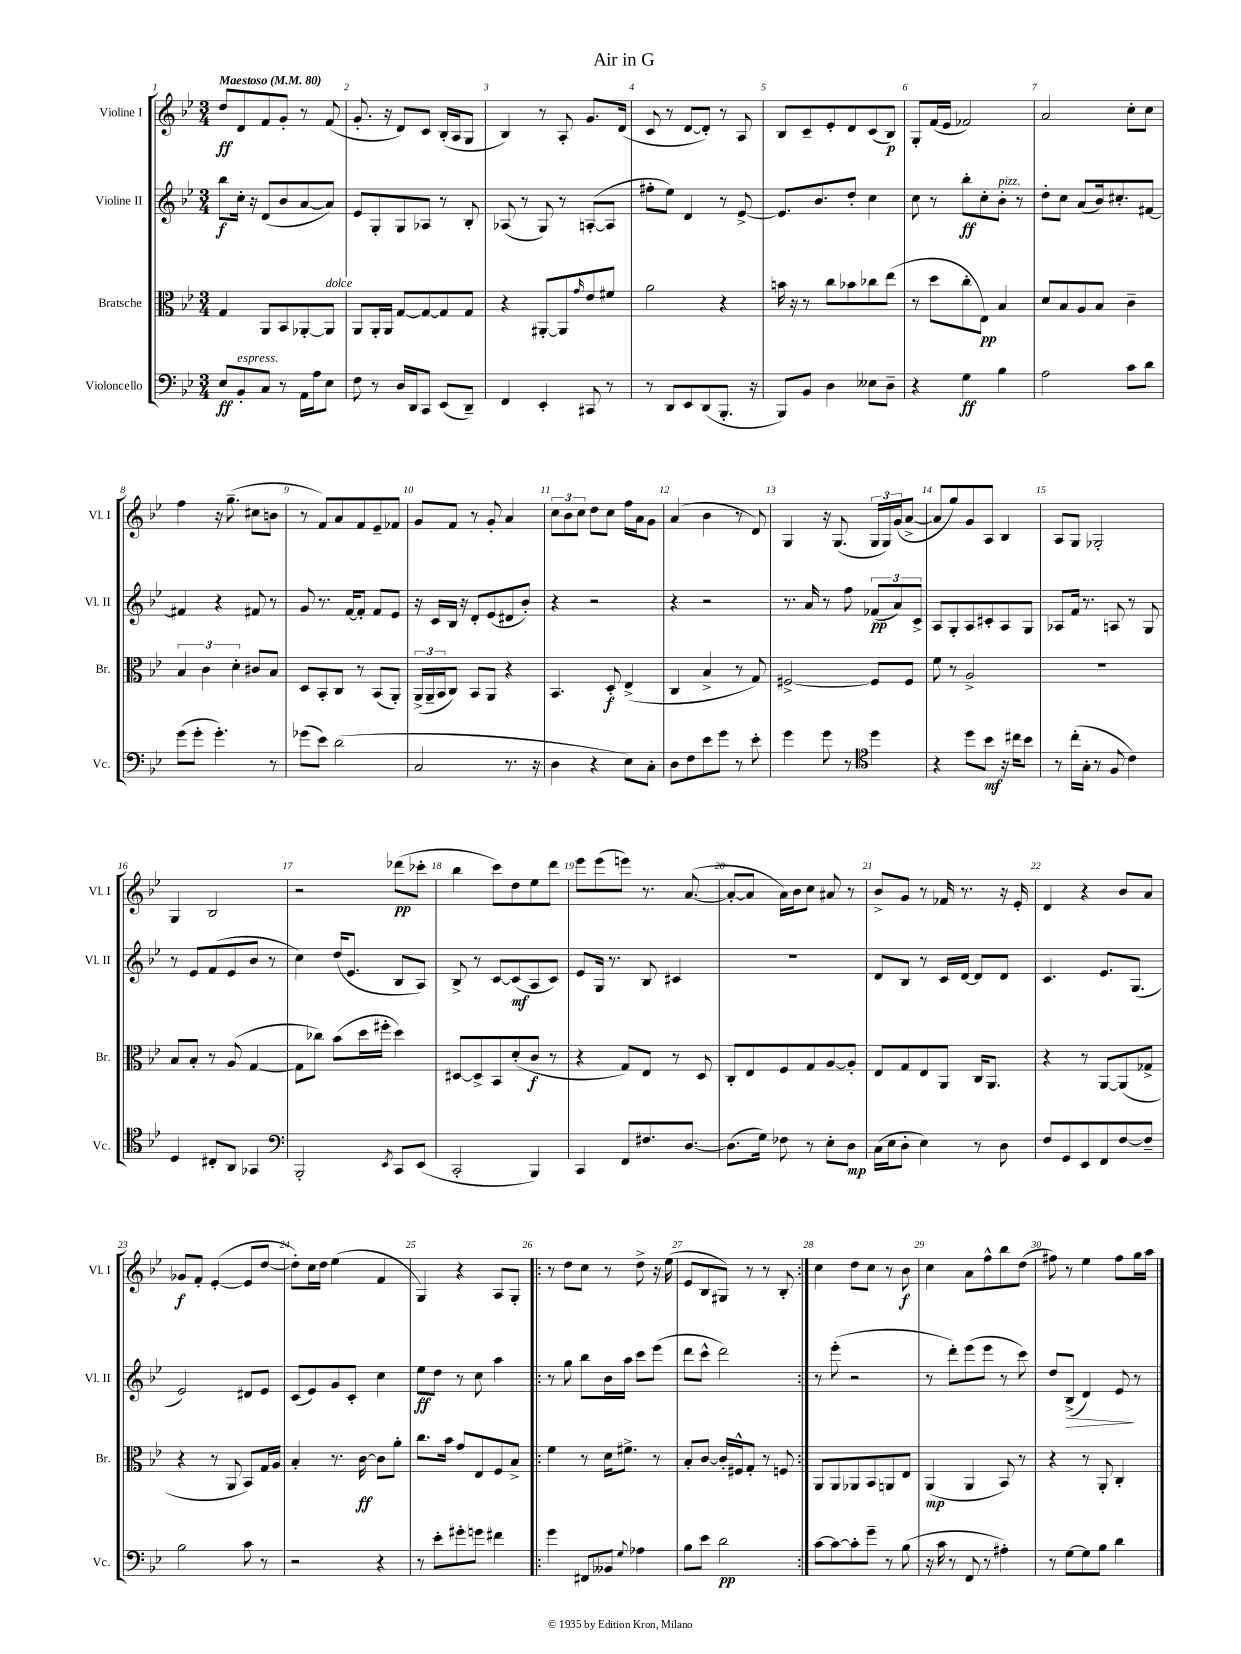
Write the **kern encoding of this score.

**kern	**dynam	**kern	**dynam	**kern	**dynam	**kern	**dynam
*part4	*part4	*part3	*part3	*part2	*part2	*part1	*part1
*staff4	*staff4	*staff3	*staff3	*staff2	*staff2	*staff1	*staff1
*I"Violoncello	*	*I"Bratsche	*	*I"Violine II	*	*I"Violine I	*
*I'Vc.	*	*I'Br.	*	*I'Vl. II	*	*I'Vl. I	*
*clefF4	*	*clefC3	*	*clefG2	*	*clefG2	*
*k[b-e-]	*	*k[b-e-]	*	*k[b-e-]	*	*k[b-e-]	*
*M3/4	*	*M3/4	*	*M3/4	*	*M3/4	*
*MM80	*	*MM80	*	*MM80	*	*MM80	*
=1	=1	=1	=1	=1	=1	=1	=1
!	!	!	!	!	!	!LO:TX:a:B:t=Maestoso	!
8E-/L	ff	4G/	.	8bb-\L	f	8dd/L	ff
!LO:TX:a:i:t=espress.	!	!	!	!	!	!	!
8BB-'/	.	.	.	16cc'\Jk	.	8d/	.
.	.	.	.	16r	.	.	.
8C/J	.	8AA/L	.	(8d/L	.	8f/	.
8r	.	8BB-/	.	8b-/	.	8g'/J	.
16AA\LL	.	[8AA-X'/	.	[8a/	.	8r	.
16A\J	.	.	.	.	.	.	.
!	!	!LO:TX:a:i:t=dolce	!	!	!	!	!
8E-\J	.	8AA-/J]	.	8a/J])	.	(8f/	.
=2	=2	=2	=2	=2	=2	=2	=2
8F\	.	8AA/L	.	8e-/L	.	8.g'/	.
8r	.	16AA'/L	.	8G'/	.	.	.
.	.	16AA/JJ	.	.	.	16r	.
16D/LL	.	[8G/L	.	8G/	.	8d/L)	.
16DD/J	.	.	.	.	.	.	.
8CC/J	.	8G/_	.	8A-X/J	.	8c/J	.
(8EE-/L	.	8G/]	.	8r	.	(16B-'/LL	.
.	.	.	.	.	.	16A/J	.
8DD~/J)	.	8G/J	.	8B-'/	.	8G/J	.
=3	=3	=3	=3	=3	=3	=3	=3
4FF/	.	4r	.	(8A-X/	.	4B-/)	.
.	.	.	.	8r	.	.	.
4EE-'/	.	[8AA#X'/L	.	8G/)	.	8r	.
.	.	8AA#/]	.	8r	.	8A'/	.
.	.	16qqg/	.	.	.	.	.
8CC#X/	.	8e-/	.	([8An'/L	.	8.g/L	.
8r	.	8f#X/J	.	8A/J]	.	.	.
.	.	.	.	.	.	(16d/Jk	.
=4	=4	=4	=4	=4	=4	=4	=4
8r	.	2a\	.	8ff#X'\L	.	8c/	.
8DD/L	.	.	.	8ee-\J)	.	8r	.
8EE-/	.	.	.	4d/	.	[8d/L	.
(8DD/	.	.	.	.	.	8d'/J])	.
8.BBB-'/J	.	4r	.	8r	.	8r	.
.	.	.	.	[8e-^/	.	8A/	.
16r	.	.	.	.	.	.	.
=5	=5	=5	=5	=5	=5	=5	=5
8BBB-/L)	.	16bn\	.	8.e-/L]	.	8B-/L	.
.	.	16r	.	.	.	.	.
8BB-/J	.	8r	.	.	.	8c~/	.
.	.	.	.	8.b-/	.	.	.
4D\	.	8cc\L	.	.	.	8e-'/	.
.	.	8b-X\	.	8dd'/J	.	8d/	.
8E--X\L	.	8cc-X\	.	4cc\	.	(8c/	.
8D~\J	.	(8ee-\J	.	.	.	8B-/J)	p
=6	=6	=6	=6	=6	=6	=6	=6
4r	.	8r	.	8cc\	.	8G'/L	.
.	.	8dd\L	.	8r	.	(16f/L	.
.	.	.	.	.	.	16e-/JJ	.
4G\	ff	8cc'\	.	8bb-'\L	ff	2f-X/)	.
.	.	8E-\J)	pp	8cc'\	.	.	.
!	!	!	!	!LO:TX:a:i:t=pizz.	!	!	!
4B-\	.	4B-/	.	8b-'\J	.	.	.
.	.	.	.	8r	.	.	.
=7	=7	=7	=7	=7	=7	=7	=7
2A\	.	8d/L	.	8dd'\L	.	2a/	.
.	.	8B-/	.	8cc\J	.	.	.
.	.	8A/	.	(8a/L	.	.	.
.	.	8B-/J	.	16b-/k)	.	.	.
.	.	.	.	8.cc#X'/	.	.	.
8c\L	.	4c~\	.	.	.	8cc'\L	.
8d\J	.	.	.	[8f#X/J	.	8cc\J	.
!!LO:LB:g=z
=8	=8	=8	=8	=8	=8	=8	=8
(8g\L	.	6B-/	.	4f#X/]	.	4ff\	.
8g'\J	.	.	.	.	.	.	.
.	.	6c\	.	.	.	.	.
4.g'\)	.	.	.	4r	.	16r	.
.	.	.	.	.	.	(8.gg~\	.
.	.	6d'\	.	.	.	.	.
.	.	8c#X/L	.	8f#X/	.	8cc#X\L	.
8r	.	8B-/J	.	8r	.	8bn\J	.
=9	=9	=9	=9	=9	=9	=9	=9
(8g-X\L	.	8D/L	.	8g/	.	8r	.
8e-\J)	.	8BB-'/	.	8.r	.	8f/L)	.
(2d\	.	8C/J	.	.	.	8a/	.
.	.	.	.	[16f/KL	.	.	.
.	.	8r	.	8f'/J]	.	8f/	.
.	.	(8BB-/L	.	8f/L	.	8e-~/	.
.	.	8AA'/J)	.	8e-/J	.	8f-X/J	.
=10	=10	=10	=10	=10	=10	=10	=10
2C/	.	(24AA^/LL	.	16r	.	8g/L	.
.	.	24AA~/	.	.	.	.	.
.	.	.	.	16c/LL	.	.	.
.	.	24BB-/J	.	.	.	.	.
.	.	8C/J)	.	16B-/JJ	.	8f/J	.
.	.	.	.	16r	.	.	.
.	.	8BB-/L	.	8d'/L	.	8r	.
.	.	8AA/J	.	(8e-/	.	8g'/	.
8.r	.	4r	.	8d#X/	.	4a/	.
.	.	.	.	8b-'/J)	.	.	.
16r	.	.	.	.	.	.	.
=11	=11	=11	=11	=11	=11	=11	=11
4D\	.	4.BB-/	.	4r	.	12cc\L	.
.	.	.	.	.	.	12b-\	.
.	.	.	.	.	.	12cc\J	.
4r	.	.	.	2r	.	8dd\L	.
.	.	8D'/	f	.	.	8cc\J	.
8E-\L)	.	(4E-^/	.	.	.	16ff\LL	.
.	.	.	.	.	.	16a\J	.
8C'\J	.	.	.	.	.	8g\J	.
=12	=12	=12	=12	=12	=12	=12	=12
8D\L	.	4C/	.	4r	.	(4a/	.
8F\	.	.	.	.	.	.	.
8e-\	.	4B-^/	.	2r	.	4b-\	.
8g\J	.	.	.	.	.	.	.
8r	.	8r	.	.	.	8r	.
8e-'\	.	8G/)	.	.	.	8d/)	.
=13	=13	=13	=13	=13	=13	=13	=13
4g\	.	[2F#X^/	.	8.r	.	4G/	.
.	.	.	.	16a/	.	.	.
8g\	.	.	.	8r	.	16r	.
.	.	.	.	.	.	(8.G/	.
8r	.	.	.	8ff\	.	.	.
*clefC4	*	*	*	*	*	*	*
4dd\	.	8F#/L]	.	(12f-X/L	pp	24G/LL	.
.	.	.	.	.	.	24G/)	.
.	.	.	.	12a/)	.	(24g/J	.
.	.	8F#/J	.	.	.	[8a^/J	.
.	.	.	.	12c^/J	.	.	.
=14	=14	=14	=14	=14	=14	=14	=14
4r	.	8f\	.	8A/L	.	8a/L]	.
.	.	8r	.	8G'/	.	8gg/)	.
8dd\L	.	2A^/	.	8A/	.	8g/	.
8b-\J	mf	.	.	8c#X'/	.	8A/J	.
16r	.	.	.	8A/	.	4B-/	.
16cc#X\KL	.	.	.	.	.	.	.
8b-\J	.	.	.	8G/J	.	.	.
=15	=15	=15	=15	=15	=15	=15	=15
8r	.	2.r	.	8A-X/L	.	8A/L	.
(16cc'\LL	.	.	.	16f/Jk	.	8G/J	.
16G'\JJ	.	.	.	8.r	.	.	.
8r	.	.	.	.	.	2G-X'/	.
8F/	.	.	.	8An/	.	.	.
4c\)	.	.	.	8r	.	.	.
.	.	.	.	8G/	.	.	.
!!LO:LB:g=z
=16	=16	=16	=16	=16	=16	=16	=16
4D/	.	8B-/L	.	8r	.	4G/	.
.	.	8B-'/J	.	8e-/L	.	.	.
8C#X'/L	.	8r	.	(8f/	.	2B-/	.
8AA/J	.	(8A/	.	8e-/	.	.	.
4GG-X/	.	[4G/	.	8b-/J	.	.	.
.	.	.	.	8r	.	.	.
=17	=17	=17	=17	=17	=17	=17	=17
*clefF4	*	*	*	*	*	*	*
2BBB-'/	.	8G\L]	.	4cc\)	.	2r	.
.	.	8cc-X\J)	.	.	.	.	.
.	.	(8b-\L	.	(16dd/KL	.	.	.
.	.	.	.	8.e-/J	.	.	.
.	.	16dd\L	.	.	.	.	.
.	.	16ff#X'\JJ	.	.	.	.	.
8qEE-/	.	.	.	.	.	.	.
8CC/L	.	4dd\)	.	8B-/L	.	(8ddd-X\L	pp
(8EE-/J	.	.	.	8A/J)	.	8ccc-X'\J	.
=18	=18	=18	=18	=18	=18	=18	=18
2CC'/	.	[8D#X/L	.	8B-^/	.	4bb-\	.
.	.	8D#^/]	.	8r	.	.	.
.	.	8BB-/	.	[8c/L	.	8ccc\L)	.
.	.	(8d'/	.	(8c/]	mf	8dd\	.
4BBB-/)	.	8c/J	f	8A/	.	8ee-\	.
.	.	8r	.	8c/J)	.	8ddd\J	.
=19	=19	=19	=19	=19	=19	=19	=19
4CC/	.	4r	.	8e-/L	.	8eee-\L	.
.	.	.	.	16G/Jk	.	(8eee-\	.
.	.	.	.	8.r	.	.	.
8FF/L	.	8G/L)	.	.	.	8eeen\J)	.
8.F#X/	.	8E-/J	.	8B-/	.	8.r	.
.	.	8r	.	4c#X/	.	.	.
[8.D/J	.	.	.	.	.	([8.a/	.
.	.	8D/	.	.	.	.	.
=20	=20	=20	=20	=20	=20	=20	=20
(8.D\L]	.	8C'/L	.	2.r	.	8a'/L_	.
.	.	8E-/	.	.	.	8a/J]	.
16G\Jk)	.	.	.	.	.	.	.
8F-X\	.	8F/	.	.	.	16a\LL)	.
.	.	.	.	.	.	16b-\J	.
8r	.	8G/	.	.	.	8cc\J	.
8E-'\L	.	[8A/	.	.	.	8a#X/	.
8D\J	mp	8A'/J]	.	.	.	8r	.
=21	=21	=21	=21	=21	=21	=21	=21
(16C\LL	.	8E-/L	.	8d/L	.	8b-^/L	.
16E-\J	.	.	.	.	.	.	.
8D'\J	.	8G/	.	8B-/J	.	8g/J	.
4E-\)	.	8E-/	.	8r	.	8r	.
.	.	8AA/J	.	16c/LL	.	16f-X/	.
.	.	.	.	[16d/JJ	.	8.r	.
8r	.	16C/KL	.	8d/L]	.	.	.
.	.	8.AA/J	.	.	.	.	.
8D\	.	.	.	8d/J	.	16r	.
.	.	.	.	.	.	16e-'/	.
=22	=22	=22	=22	=22	=22	=22	=22
8F/L	.	4r	.	4.c/	.	4d/	.
8GG/	.	.	.	.	.	.	.
8EE-/	.	8r	.	.	.	4r	.
8FF/	.	[8AA/L	.	8.e-/L	.	.	.
[8F/	.	(8AA/]	.	.	.	8b-/L	.
.	.	.	.	(8.G/J	.	.	.
8F~/J]	.	8G-X^/J	.	.	.	8a/J	.
!!LO:LB:g=z
=23	=23	=23	=23	=23	=23	=23	=23
2B-\	.	4r	.	2e-/)	.	8g-X/L	f
.	.	.	.	.	.	8f'/J	.
.	.	8r	.	.	.	([4e-'/	.
.	.	8AA/	.	.	.	.	.
8c\	.	8BB-/L)	.	8d#X/L	.	8e-/L]	.
8r	.	16G/L	.	8e-/J	.	[8dd/J	.
.	.	16A/JJ	.	.	.	.	.
=24	=24	=24	=24	=24	=24	=24	=24
2r	.	4B-'/	.	(8c/L	.	8dd'\L])	.
.	.	.	.	8e-/)	.	16cc\L	.
.	.	.	.	.	.	16dd\JJ	.
.	.	8.r	.	8g/	.	(4ee-\	.
.	.	.	.	8c'/J	.	.	.
.	.	[16c\	ff	.	.	.	.
4r	.	8c\L]	.	4cc\	.	4f/	.
.	.	8a'\J	.	.	.	.	.
=25	=25	=25	=25	=25	=25	=25	=25
8r	.	8.cc\L	.	8ee-\L	ff	4G/)	.
8e-'\L	.	.	.	8dd\J	.	.	.
.	.	16b-\Jk	.	.	.	.	.
8g#X'\	.	8g/L	.	8r	.	4r	.
8gn\J	.	8E-/	.	8cc\	.	.	.
4f#X\	.	8F/	.	4aa\	.	8A/L	.
.	.	8B-^/J	.	.	.	8G'/J	.
=26!|:	=26!|:	=26!|:	=26!|:	=26!|:	=26!|:	=26!|:	=26!|:
4g\	.	4f\	.	8r	.	8r	.
.	.	.	.	8gg\	.	8dd\L	.
8FF#X/L	.	8r	.	8bb-\L	.	8cc\J	.
8BB--X/J	.	16d\KL	.	16b-\L	.	8r	.
.	.	8.f#X^\J	.	16aa\JJ	.	.	.
8qqG/	.	.	.	.	.	.	.
4A-X\	.	.	.	8ccc\L	.	8dd^\	.
.	.	8r	.	(8eee-\J	.	16r	.
.	.	.	.	.	.	(16ee-\	.
=27	=27	=27	=27	=27	=27	=27	=27
8B-\L	.	8B-'/L	.	8ddd\L	.	8e-/L	.
8e-\J	.	[8c/J	.	8ccc^^\J	.	8B-/	.
2d\	pp	16c'/LL]	.	2ddd\)	.	8G#X/J)	.
.	.	16F#X^^/J	.	.	.	.	.
.	.	8G'/J	.	.	.	8r	.
.	.	8r	.	.	.	8r	.
.	.	8Fn/	.	.	.	8B-'/	.
=28:|!	=28:|!	=28:|!	=28:|!	=28:|!	=28:|!	=28:|!	=28:|!
[8c\L	.	8AA/L	.	8r	.	4cc\	.
8c\_	.	8AA/	.	(8eee-'\	.	.	.
8c'\]	.	8AA-X/	.	2r	.	8dd\L	.
8g~\J	.	8BB-/	.	.	.	8cc\J	.
8r	.	8AAn/	.	.	.	8r	.
(8B-\	.	8E-/J	.	.	.	8b-\	f
=29	=29	=29	=29	=29	=29	=29	=29
16r	.	(4AA/	mp	8r	.	4cc\	.
16c\	.	.	.	.	.	.	.
8r	.	.	.	8ddd'\L)	.	.	.
8FF/	.	4AA/	.	(8eee-\	.	8a\L	.
8r	.	.	.	8eee-\J	.	8ff^^\	.
4A#X'\)	.	8BB-/)	.	8r	.	8bb-\	.
.	.	8r	.	8ccc\)	.	(8dd\J	.
=30	=30	=30	=30	=30	=30	=30	=30
8r	.	4r	.	8dd/L	.	8ff#X\)	.
!	!	!	!	!	!LO:HP:b	!	!
[8G\L	.	.	.	(8B-^/J	>	8r	.
8G\]	.	8r	.	4d/)	.	4ee-\	.
8B-\J	.	8AA'/	.	.	.	.	.
4d\	.	4C'/	.	8e-/	.	8ff#\L	.
.	.	.	.	8r	]	16gg\L	.
.	.	.	.	.	.	16aa\JJ	.
==	==	==	==	==	==	==	==
*-	*-	*-	*-	*-	*-	*-	*-
